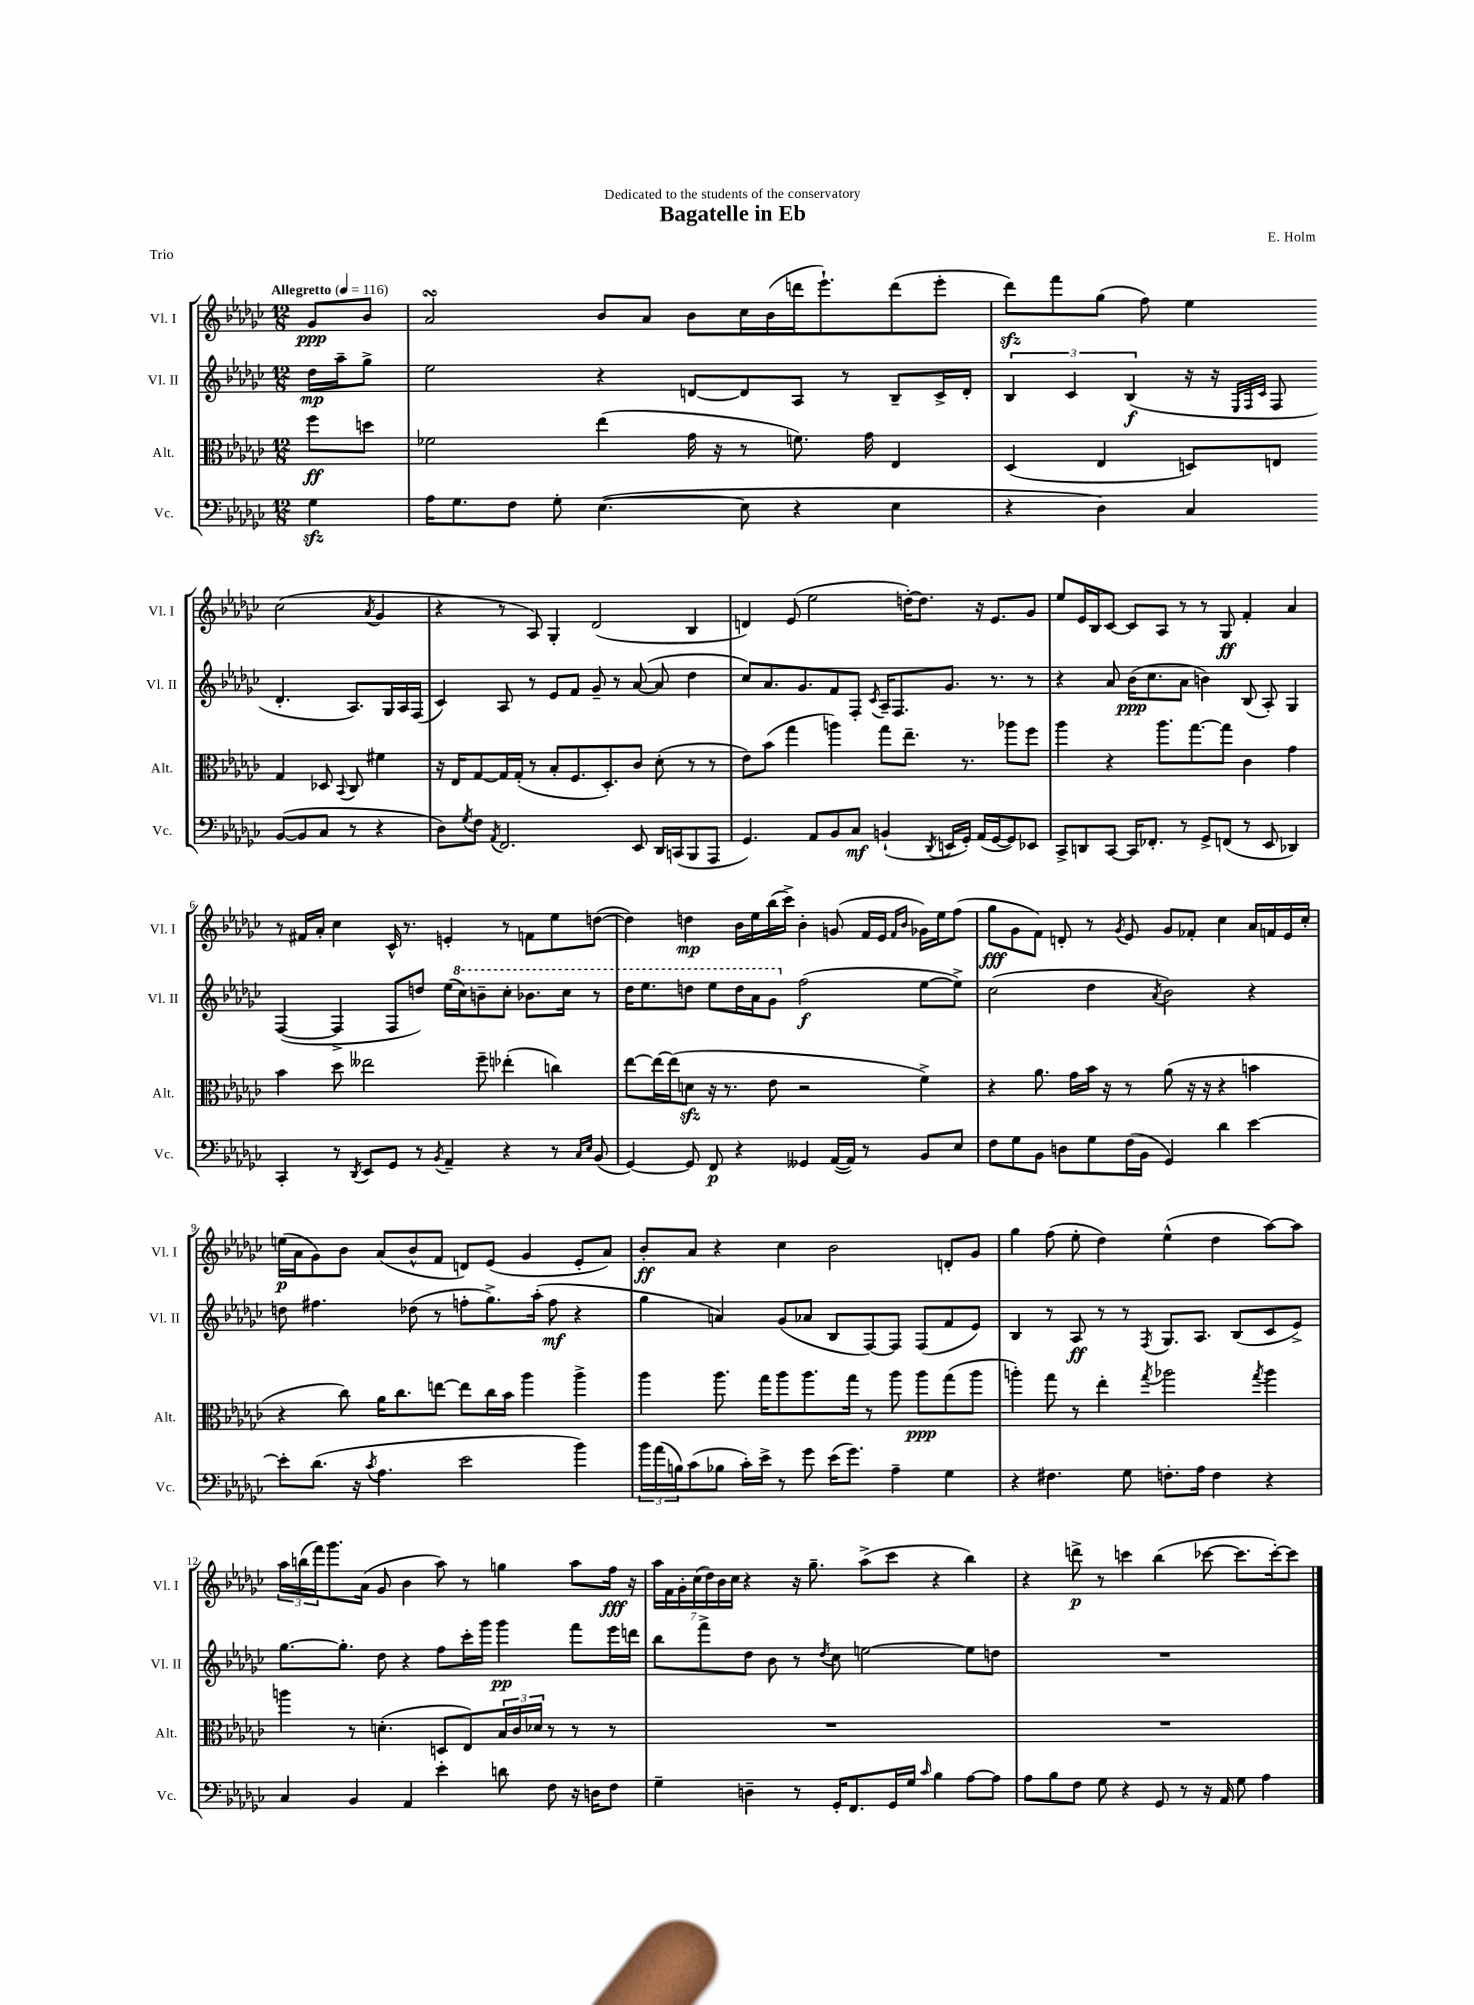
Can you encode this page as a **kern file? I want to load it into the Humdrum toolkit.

**kern	**dynam	**kern	**dynam	**kern	**dynam	**kern	**dynam
*part4	*part4	*part3	*part3	*part2	*part2	*part1	*part1
*staff4	*staff4	*staff3	*staff3	*staff2	*staff2	*staff1	*staff1
*I"Vc.	*	*I"Alt.	*	*I"Vl. II	*	*I"Vl. I	*
*I'Vc.	*	*I'Alt.	*	*I'Vl. II	*	*I'Vl. I	*
*clefF4	*	*clefC3	*	*clefG2	*	*clefG2	*
*k[b-e-a-d-g-c-]	*	*k[b-e-a-d-g-c-]	*	*k[b-e-a-d-g-c-]	*	*k[b-e-a-d-g-c-]	*
*M12/8	*	*M12/8	*	*M12/8	*	*M12/8	*
*MM116	*	*MM116	*	*MM116	*	*MM116	*
=	=	=	=	=	=	=	=
!	!	!	!	!	!	!LO:TX:a:B:t=Allegretto	!
4G-zz\	.	8ff\L	ff	16dd-\LL	mp	8g-/L	ppp
.	.	.	.	16aa-~\J	.	.	.
.	.	8ddn\J	.	8gg-^\J	.	8b-/J	.
=1	=1	=1	=1	=1	=1	=1	=1
16A-\KL	.	2f-X\	.	2ee-\	.	2a-sSSS/	.
8.G-\	.	.	.	.	.	.	.
8F\J	.	.	.	.	.	.	.
8G-'\	.	.	.	.	.	.	.
([4.E-\	.	(4ee-\	.	4r	.	8b-/L	.
.	.	.	.	.	.	8a-/J	.
.	.	16g-\	.	[8dn/L	.	8b-\L	.
.	.	16r	.	.	.	.	.
8E-\]	.	8r	.	8d/]	.	16cc-\L	.
.	.	.	.	.	.	(16b-\	.
4r	.	8.fn\)	.	8A-/J	.	16dddn\J	.
.	.	.	.	.	.	8.eee-`\)	.
.	.	.	.	8r	.	.	.
.	.	16g-\	.	.	.	.	.
4E-\	.	4E-/	.	8B-~/L	.	(8ddd\	.
.	.	.	.	16c-^/L	.	8eee-'\J	.
.	.	.	.	16d'/JJ	.	.	.
=2	=2	=2	=2	=2	=2	=2	=2
4r	.	(4D-/	.	6B-/	.	8ddd-zz\L)	.
.	.	.	.	.	.	8fff\	.
.	.	.	.	6c-/	.	.	.
4D-\)	.	4E-/	.	.	.	(8gg-\J	.
.	.	.	.	(6B-/	f	.	.
.	.	.	.	.	.	8ff\)	.
4C-/	.	8Dn/L)	.	16r	.	4ee-\	.
.	.	.	.	16r	.	.	.
.	.	.	.	32qqE-/LLL	.	.	.
.	.	.	.	32qqF/	.	.	.
.	.	.	.	32qqc-/JJJ	.	.	.
.	.	8En/J	.	8F/	.	.	.
([8BB-/L	.	4G-/	.	4.d-'/	.	(2cc-\	.
8BB-/]	.	.	.	.	.	.	.
8C-/J	.	8D-X/	.	.	.	.	.
.	.	8qqBB-/	.	.	.	.	.
8r	.	8C-/	.	8.A-/L)	.	.	.
.	.	.	.	.	.	8qa-/	.
4r	.	4f#X\	.	.	.	4g-/	.
.	.	.	.	16G-/L	.	.	.
.	.	.	.	16A-/	.	.	.
.	.	.	.	(16F/JJ	.	.	.
!!LO:LB:g=z
=3	=3	=3	=3	=3	=3	=3	=3
8D-\L)	.	16r	.	4c-/)	.	4r	.
.	.	16E-/KL	.	.	.	.	.
8qG-/	.	.	.	.	.	.	.
8F\J	.	[8G-/	.	.	.	.	.
8qAA-/	.	.	.	.	.	.	.
2.FF/	.	16G-/L]	.	8A-/	.	8r	.
.	.	(16G-'/JJ	.	.	.	.	.
.	.	8r	.	8r	.	8A-/)	.
.	.	8B-'/L	.	8e-/L	.	4G-'/	.
.	.	8.F/	.	8f/J	.	.	.
.	.	.	.	8g-~/	.	(2d-/	.
.	.	8.D-'/)	.	.	.	.	.
.	.	.	.	8r	.	.	.
8EE-/	.	8c-/J	.	([8a-/	.	.	.
16DD-/LL	.	(8d-'\	.	8a-/]	.	.	.
(16CCn/J	.	.	.	.	.	.	.
8BBB-/	.	8r	.	4dd-\	.	4B-/	.
8AAA-/J	.	8r	.	.	.	.	.
=4	=4	=4	=4	=4	=4	=4	=4
4.GG-/)	.	8e-\L)	.	8cc-/L)	.	4dn/)	.
.	.	(8b-\J	.	8.a-/	.	.	.
.	.	4gg-\	.	.	.	(8e-/	.
.	.	.	.	8.g-/	.	.	.
8AA-/L	.	.	.	.	.	2ee-\	.
8BB-/	.	4aan\)	.	8f/	.	.	.
8C-/J	mf	.	.	8F'/J	.	.	.
.	.	.	.	8qc-/	.	.	.
(4BBn`/	.	8gg-\L	.	16A-~/KL	.	.	.
.	.	.	.	8.F/	.	.	.
.	.	8.ee-~\J	.	.	.	[16ddn'\KL)	.
.	.	.	.	.	.	8.dd\J]	.
8qDD-/	.	.	.	.	.	.	.
16EEn/LL	.	.	.	8.g-/J	.	.	.
16GG-'/JJ)	.	8.r	.	.	.	.	.
(16AA-/LL	.	.	.	.	.	16r	.
[16GG-/J	.	.	.	8.r	.	8.e-/L	.
8GG-/])	.	8aa-X\L	.	.	.	.	.
8EE-X/J	.	8ff\J	.	8r	.	8g-/J	.
=5	=5	=5	=5	=5	=5	=5	=5
8CC-^/L	.	4aa-\	.	4r	.	8ee-/L	.
8DDn/	.	.	.	.	.	16e-/L	.
.	.	.	.	.	.	16B-/J	.
[8CC-/J	.	4r	.	8a-/	.	[8c-/J	.
16CC-/KL]	.	.	.	(16b-\KL	ppp	8c-/L]	.
8.FF-X'/J	.	.	.	8.cc-\	.	.	.
.	.	8.aa-\L	.	.	.	8A-/J	.
8r	.	.	.	8a-\J	.	8r	.
.	.	[8.gg-\	.	.	.	.	.
8GG-^/L	.	.	.	4bn\)	.	8r	.
(8FFn/J	.	8gg-\J]	.	.	.	8G-/	ff
8r	.	4c-\	.	(8B-/	.	4f'/	.
8EE-/	.	.	.	8A-'/)	.	.	.
4DD-X/)	.	4g-\	.	4G-/	.	4a-/	.
!!LO:LB:g=z
=6	=6	=6	=6	=6	=6	=6	=6
4CC-'/	.	4b-\	.	([4F/	.	8r	.
.	.	.	.	.	.	16f#X/LL	.
.	.	.	.	.	.	16a-'/JJ	.
8r	.	8dd-\	.	4F^/]	.	4cc-\	.
8qDD-/	.	.	.	.	.	.	.
8EE-/L	.	2ee--X\	.	.	.	.	.
8GG-/J	.	.	.	8F/L	.	16c-^^/	.
.	.	.	.	.	.	8.r	.
8r	.	.	.	8ddn/J)	.	.	.
8qBB-/	.	.	.	.	.	.	.
4AA-~/	.	.	.	(16ee-\LL	.	4en'/	.
*	*	*	*	*8va	*	*	*
.	.	.	.	16ccc-\J)	.	.	.
.	.	8ff~\	.	8bbn~\	.	.	.
4r	.	(4ee-X'\	.	8ccc-'\J	.	8r	.
.	.	.	.	8.bb-X\L	.	8fn\L	.
8r	.	4ccn\)	.	.	.	8ee-\	.
.	.	.	.	16ccc-\Jk	.	.	.
16qqC-/LL	.	.	.	.	.	.	.
16qqE-/JJ	.	.	.	.	.	.	.
(8BB-/	.	.	.	8r	.	([8ddn\J	.
=7	=7	=7	=7	=7	=7	=7	=7
[4GG-/)	.	[8ee-\L	.	16ddd-\KL	.	4dd\])	.
.	.	.	.	8.eee-\	.	.	.
.	.	16ee-\L_	.	.	.	.	.
.	.	(16ee-\J]	.	.	.	.	.
8GG-/]	.	8dnzz\J	.	8dddn\J	.	4ddn\	mp
8FF/	p	16r	.	8eee-\L	.	.	.
.	.	8.r	.	.	.	.	.
4r	.	.	.	16ddd\L	.	16b-\LL	.
.	.	.	.	16aa-\J	.	16ee-\	.
.	.	8e-\	.	8gg-\J	.	(16bb-\	.
.	.	.	.	.	.	16ccc-^\JJ)	.
*	*	*	*	*X8va	*	*	*
4GG--X/	.	2r	.	(2ff\	f	4b-'\	.
([16AA-/LL	.	.	.	.	.	(8gn/	.
16AA-/JJ])	.	.	.	.	.	.	.
8r	.	.	.	.	.	16f/LL	.
.	.	.	.	.	.	16e-/JJ	.
.	.	.	.	.	.	16qqf/LL	.
.	.	.	.	.	.	16qqb-/JJ	.
8BB-/L	.	4f^\)	.	[8ee-\L	.	16g-X\LL)	.
.	.	.	.	.	.	16ee-\J	.
8E-/J	.	.	.	8ee-^\J])	.	(8ff\J	.
=8	=8	=8	=8	=8	=8	=8	=8
8F\L	.	4r	.	(2cc-\	.	8gg-\L	fff
8G-\	.	.	.	.	.	8g-\	.
8BB-\J	.	8.a-\	.	.	.	8f\J)	.
8Dn\L	.	.	.	.	.	8dn'/	.
.	.	16g-\LL	.	.	.	.	.
8G-\	.	16b-\JJ	.	4dd-\	.	8r	.
.	.	16r	.	.	.	.	.
.	.	.	.	.	.	8qg-/	.
(16F\L	.	8r	.	.	.	8e-/	.
16BB-\JJ	.	.	.	.	.	.	.
.	.	.	.	8qa-/	.	.	.
4GG-/)	.	(8a-\	.	2b-\)	.	8g-/L	.
.	.	16r	.	.	.	8f-X'/J	.
.	.	16r	.	.	.	.	.
4d-\	.	4r	.	.	.	4cc-\	.
[4e-\	.	4bn\	.	4r	.	16a-/LL	.
.	.	.	.	.	.	16fn/	.
.	.	.	.	.	.	16e-/	.
.	.	.	.	.	.	16cc-'/JJ	.
!!LO:LB:g=z
=9	=9	=9	=9	=9	=9	=9	=9
8e-'\L]	.	4r	.	8ddn\	.	(16een\LL	p
.	.	.	.	.	.	16a-\J	.
(8.d-\J	.	.	.	4.ff#X\	.	8g-\)	.
.	.	8cc-\)	.	.	.	8b-\J	.
16r	.	.	.	.	.	.	.
8qc-/	.	.	.	.	.	.	.
4.A-\	.	16a-\KL	.	.	.	(8a-/L	.
.	.	8.cc-\	.	.	.	.	.
.	.	.	.	(8dd-X\	.	8b-^^/	.
.	.	[8een\J	.	8r	.	8f/J	.
2e-\	.	8ee\L]	.	8ffn'\L	.	8dn/L)	.
.	.	16cc-\L	.	8.gg-^\)	.	(8e-/J	.
.	.	16b-\JJ	.	.	.	.	.
.	.	4aa-\	.	.	.	4g-/	.
.	.	.	.	(16aa-'\Jk	.	.	.
.	.	.	.	8ff\	mf	.	.
4b-\)	.	4aa-^\	.	4r	.	8e-'/L	.
.	.	.	.	.	.	8a-/J)	.
=10	=10	=10	=10	=10	=10	=10	=10
24b-\LL	.	4aa-\	.	4gg-\	.	8b-'/L	ff
(24a-\	.	.	.	.	.	.	.
24Bn\J)	.	.	.	.	.	.	.
(8c-\	.	.	.	.	.	8a-/J	.
8B-X\J	.	8.aa-\	.	4an/)	.	4r	.
16c-'\LL)	.	.	.	.	.	.	.
16e-^\JJ	.	16gg-\KL	.	.	.	.	.
8r	.	8aa-\	.	(8g-/L	.	4cc-\	.
8g-\	.	8.aa-\	.	8a-X/J	.	.	.
(16e-\KL	.	.	.	8B-/L	.	2b-\	.
8.g-\J)	.	16gg-\Jk	.	.	.	.	.
.	.	8r	.	[8F/)	.	.	.
4A-~\	.	8aa-\	.	8F/J]	.	.	.
.	.	8aa-\L	ppp	(8F/L	.	.	.
4G-\	.	(8gg-\	.	8f/	.	8dn'/L	.
.	.	8aa-\J	.	8e-/J)	.	8g-/J	.
=11	=11	=11	=11	=11	=11	=11	=11
4r	.	4aan'\)	.	4B-/	.	4gg-\	.
4.F#X\	.	8gg-\	.	8r	.	(8ff\	.
.	.	8r	.	8A-/	ff	8ee-'\	.
.	.	4ee-'\	.	8r	.	4dd-\)	.
8G-\	.	.	.	8r	.	.	.
.	.	8qgg-/	.	8qF/	.	.	.
8.Fn'\L	.	2aa-X\	.	8.G-/L	.	(4ee-^^\	.
16A-\Jk	.	.	.	8.A-/J	.	.	.
4F\	.	.	.	.	.	4dd-\	.
.	.	.	.	(8B-/L	.	.	.
.	.	8qgg-/	.	.	.	.	.
4r	.	4aa-\	.	8c-/	.	[8aa-\L)	.
.	.	.	.	8e-^/J)	.	8aa-\J]	.
!!LO:LB:g=z
=12	=12	=12	=12	=12	=12	=12	=12
4C-/	.	4aan\	.	[8.gg-\L	.	24aa-\LL	.
.	.	.	.	.	.	(24bbn\	.
.	.	.	.	.	.	24fff\J)	.
.	.	.	.	.	.	8.ggg-\	.
.	.	.	.	8.gg-'\J]	.	.	.
4BB-/	.	8r	.	.	.	.	.
.	.	.	.	.	.	(16a-\Jk	.
.	.	(4.dn'\	.	8dd-\	.	8g-/	.
4AA-/	.	.	.	4r	.	4b-\	.
4e-'\	.	8Dn/L	.	8ff\L	.	8aa-\)	.
.	.	8E-/)	.	16ccc-'\L	.	8r	.
.	.	.	.	16ggg-\JJ	.	.	.
8dn\	.	24B-/L	.	4ggg-\	pp	4ggn\	.
.	.	24c-/	.	.	.	.	.
.	.	24d-X/JJ	.	.	.	.	.
8F\	.	8r	.	.	.	.	.
16r	.	8r	.	8fff\L	.	8aa-\L	.
16Dn\KL	.	.	.	.	.	.	.
8F\J	.	8r	.	16eee-\L	.	16ff\Jk	fff
.	.	.	.	16dddn\JJ	.	16r	.
=13	=13	=13	=13	=13	=13	=13	=13
4G-~\	.	1.r	.	8bb-\L	.	28aa-\LL	.
.	.	.	.	.	.	28f\	.
.	.	.	.	.	.	28g-'\	.
.	.	.	.	.	.	(28cc-\	.
.	.	.	.	8fff^\	.	.	.
.	.	.	.	.	.	28dd-\)	.
.	.	.	.	.	.	28b-\	.
.	.	.	.	.	.	28cc-\JJ	.
4Dn~\	.	.	.	8dd-\J	.	4r	.
.	.	.	.	8b-\	.	.	.
8r	.	.	.	8r	.	16r	.
.	.	.	.	.	.	8.gg-~\	.
.	.	.	.	8qdd-/	.	.	.
16GG-'/KL	.	.	.	8cc-\	.	.	.
8.FF/	.	.	.	.	.	.	.
.	.	.	.	[2een\	.	(8aa-^\L	.
16GG-/L	.	.	.	.	.	8ccc-\J	.
16G-/JJ	.	.	.	.	.	.	.
16qqc-/	.	.	.	.	.	.	.
4B-\	.	.	.	.	.	4r	.
[8A-\L	.	.	.	8ee\L]	.	4bb-\)	.
8A-\J]	.	.	.	8ddn\J	.	.	.
=14	=14	=14	=14	=14	=14	=14	=14
8A-\L	.	1.r	.	1.r	.	4r	.
8B-\	.	.	.	.	.	.	.
8F\J	.	.	.	.	.	8dddn^\	p
8G-\	.	.	.	.	.	8r	.
4r	.	.	.	.	.	4cccn\	.
8GG-/	.	.	.	.	.	(4bb-\	.
8r	.	.	.	.	.	.	.
16r	.	.	.	.	.	[8ccc-X\	.
16AA-/	.	.	.	.	.	.	.
8G-\	.	.	.	.	.	8.ccc-\L]	.
4A-\	.	.	.	.	.	.	.
.	.	.	.	.	.	[16ccc-'\k)	.
.	.	.	.	.	.	8ccc-\J]	.
==	==	==	==	==	==	==	==
*-	*-	*-	*-	*-	*-	*-	*-
